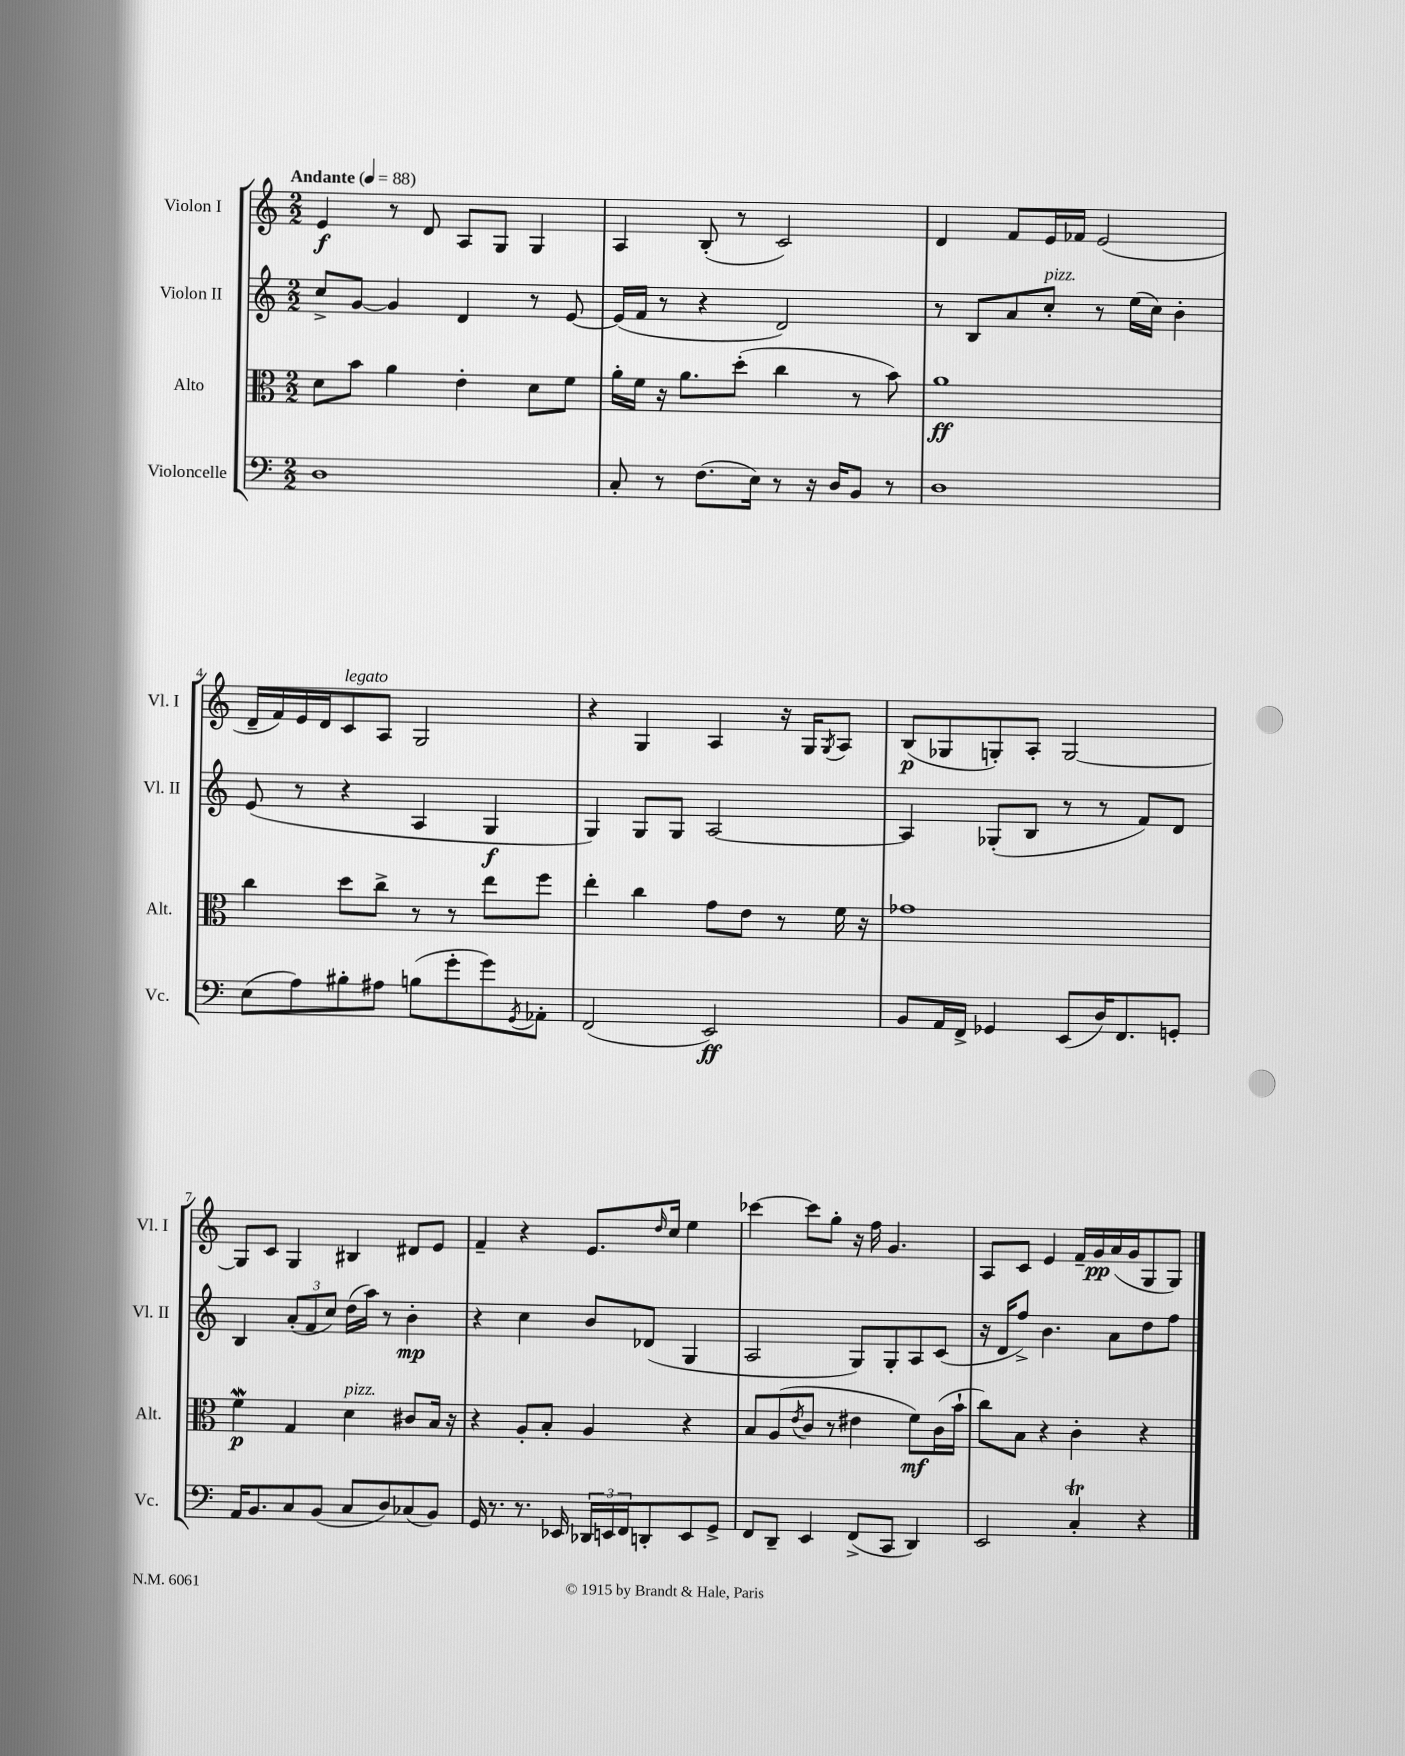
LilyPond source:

<<
\new StaffGroup <<
\new Staff = "s0" \with { instrumentName = "Violon I" shortInstrumentName = "Vl. I" } {
    \clef treble \key c \major \numericTimeSignature \time 2/2 \tempo "Andante" 4 = 88
    e'4\f r8 d'8 a8 g8 g4 |
    a4 b8-.( r8 c'2) |
    d'4 f'8 e'16 fes'16 e'2( |
    d'16-- f'16) e'16 d'16 c'8^\markup { \italic "legato" } a8 g2 |
    r4 g4 a4 r16 g16 \acciaccatura { g8 } a8 |
    b8\p( ges8 g8-.) a8-. g2~ |
    g8 c'8 g4 bis4 dis'8 e'8 |
    f'4-- r4 e'8. \grace { d''16 } c''16 e''4 |
    ces'''4~ ces'''8 g''8-. r16 f''16 g'4. |
    a8 c'8 e'4 f'16-- g'16\pp a'16( g'16 g8 g8) \bar "|." |
}
\new Staff = "s1" \with { instrumentName = "Violon II" shortInstrumentName = "Vl. II" } {
    \clef treble \key c \major \numericTimeSignature \time 2/2
    c''8-> g'8~ g'4 d'4 r8 e'8~ |
    e'16( f'16 r8 r4 d'2) |
    r8 b8 a'8 c''8-.^\markup { \italic "pizz." } r8 e''16( c''16) b'4-. |
    e'8( r8 r4 a4 g4\f |
    g4) g8 g8 a2~ |
    a4 ges8-.( b8 r8 r8 f'8) d'8 |
    b4 \tuplet 3/2 { a'8-.( f'8 c''8) } d''16( a''16) r8 b'4-.\mp |
    r4 c''4 b'8 des'8( g4 |
    a2 g8) g8-. a8 c'8( |
    r16 d'16 f''8->) b'4. a'8 d''8 f''8 \bar "|." |
}
\new Staff = "s2" \with { instrumentName = "Alto" shortInstrumentName = "Alt." } {
    \clef alto \key c \major \numericTimeSignature \time 2/2
    d'8 b'8 a'4 e'4-. d'8 f'8 |
    a'16-. f'16 r16 a'8. d''8-.( c''4 r8 b'8) |
    a'1\ff |
    c''4 d''8 c''8-> r8 r8 e''8 f''8 |
    e''4-. c''4 g'8 e'8 r8 f'16 r16 |
    ges'1 |
    f'4\mordent\p g4 d'4^\markup { \italic "pizz." } cis'8 b16 r16 |
    r4 a8-. b8-. a4 r4 |
    b8 a8( \acciaccatura { e'8 } c'8 r8 eis'4 f'8\mf) c'16( b'16-! |
    c''8) b8 r4 c'4-. r4 \bar "|." |
}
\new Staff = "s3" \with { instrumentName = "Violoncelle" shortInstrumentName = "Vc." } {
    \clef bass \key c \major \numericTimeSignature \time 2/2
    d1 |
    c8-. r8 f8.( e16) r8 r16 d16 b,8 r8 |
    d1 |
    e8( a8) bis8-. ais8 b8( g'8-. g'8) \acciaccatura { g,8 } aes,8-. |
    f,2( e,2\ff) |
    b,8 a,16 f,16-> ges,4 e,8( d16) f,8. g,8-. |
    a,16 b,8. c8 b,8( c8 d8) ces8( b,8) |
    g,16 r8. r8. ees,16 \tuplet 3/2 { des,16 e,16 f,16 } d,8-. e,8 g,8-> |
    f,8 d,8-- e,4 f,8->( c,8 d,4) |
    e,2 c4-.\trill r4 \bar "|." |
}
>>
>>
